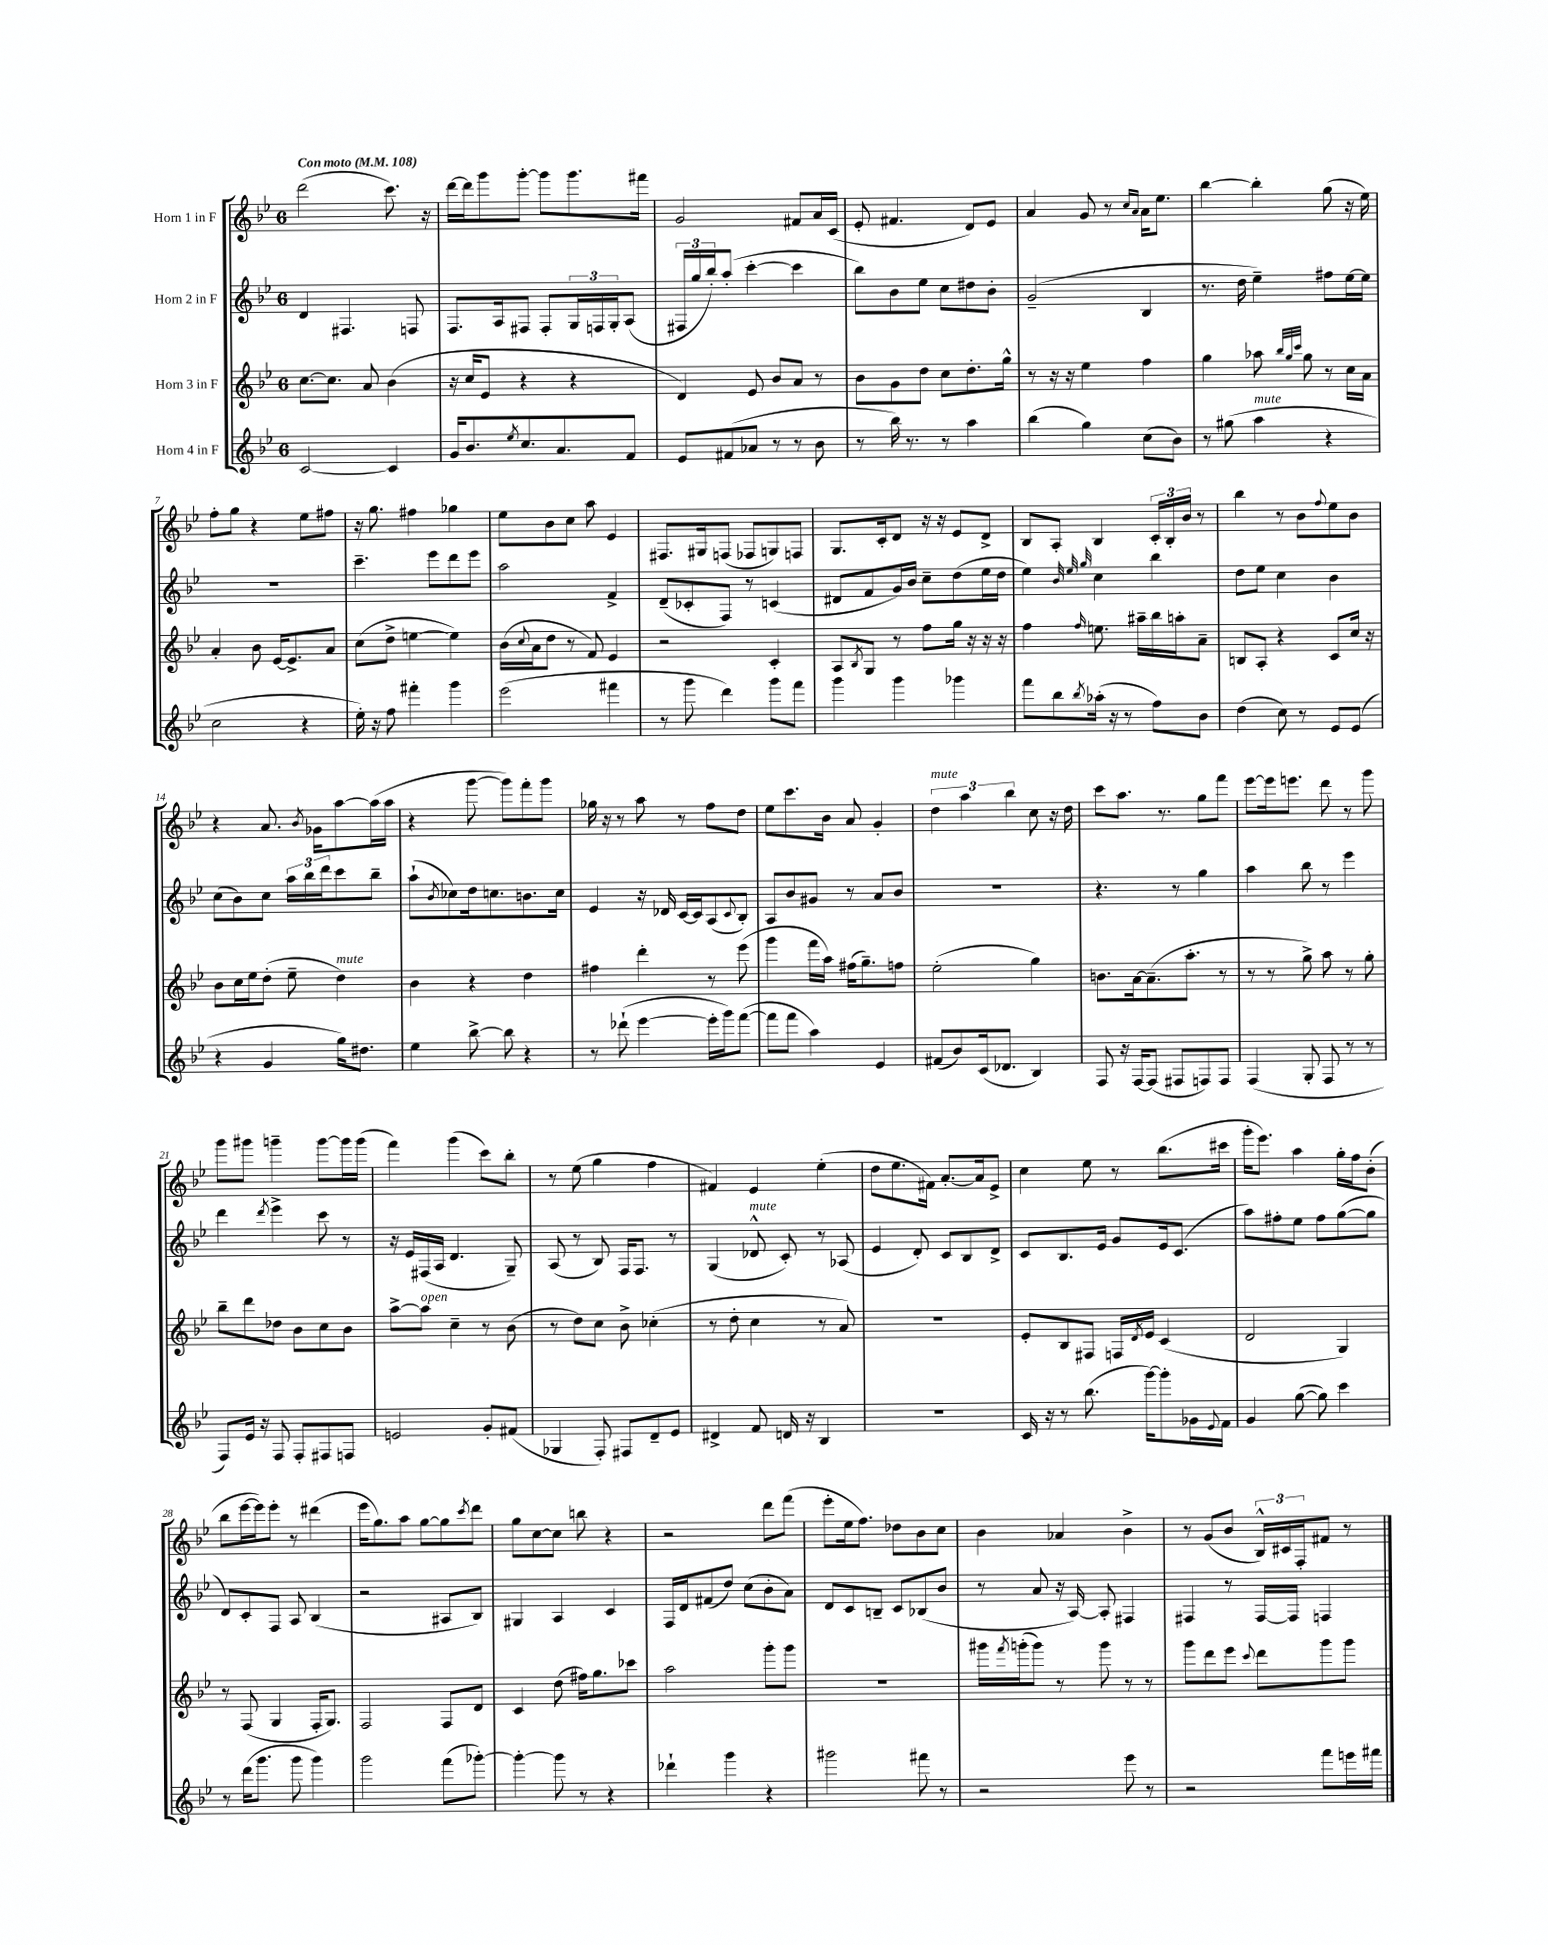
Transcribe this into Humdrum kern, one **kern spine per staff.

**kern	**kern	**kern	**kern
*part4	*part3	*part2	*part1
*staff4	*staff3	*staff2	*staff1
*I"Horn 4 in F	*I"Horn 3 in F	*I"Horn 2 in F	*I"Horn 1 in F
*clefG2	*clefG2	*clefG2	*clefG2
*k[b-e-]	*k[b-e-]	*k[b-e-]	*k[b-e-]
*M6/8	*M6/8	*M6/8	*M6/8
*MM108	*MM108	*MM108	*MM108
=1	=1	=1	=1
!	!	!	!LO:TX:a:B:t=Con moto
[2c/	[8.cc\L	4d/	(2ddd\
.	8.cc\J]	.	.
.	.	4.F#X/	.
.	8a/	.	.
4c/]	(4b-\	.	8.ccc\)
.	.	8Fn/	.
.	.	.	16r
=2	=2	=2	=2
16g/KL	16r	8.F/L	[16ddd\LL
8.b-/	16cc/KL	.	16ddd\J]
.	8e-/J	.	8ggg\
.	.	16A/k	.
8qee-/	.	.	.
8.cc/	4r	8F#X/J	[8ggg'\J
.	.	8F#'/L	8ggg\L]
8.a/	.	.	.
.	4r	24G/L	8.ggg\
.	.	24Fn/	.
.	.	24G'/J	.
8f/J	.	(8A/J	.
.	.	.	16fff#X\Jk
=3	=3	=3	=3
8e-/L	4d/)	24F#X/LL	2g/
.	.	24gg/	.
.	.	24bb-'/J)	.
(8f#X/	.	(8aa'/J	.
8a-X/J	8e-/	[4ccc'\	.
8r	8b-/L	.	.
8r	8a/J	4ccc\]	8f#X/L
8b-\	8r	.	16a/L
.	.	.	(16c/JJ
=4	=4	=4	=4
8r	8b-\L	8bb-\L)	8e-'/
16bb-\)	8g\	8b-\	4.f#X/
8.r	.	.	.
.	8dd\J	8ee-\J	.
8r	8cc\L	8cc\L	.
4aa\	8.dd'\	8dd#X\	8d/L)
.	.	8b-'\J	8e-/J
.	16gg^^\Jk	.	.
=5	=5	=5	=5
(4bb-\	8r	(2g~/	4a/
.	16r	.	.
.	16r	.	.
4gg\)	4ee-\	.	8g/
.	.	.	8r
.	.	.	16qqcc/LL
.	.	.	16qqa/JJ
(8cc\L	4ff\	4B-/	16a\KL
.	.	.	8.ee-\J
8b-\J)	.	.	.
=6	=6	=6	=6
8r	4gg\	8.r	[4bb-\
(8gg#X\	.	.	.
.	.	16dd\	.
!LO:TX:a:i:t=mute	!	!	!
4aa\	8aa-X\	4ee-~\)	4bb-'\]
.	32qqbb-/LLL	.	.
.	32qqgg/	.	.
.	32qqccc/JJJ	.	.
.	8gg\	.	.
4r	8r	8ff#X\L	(8gg\
.	16cc\LL	[16ee-\L	16r
.	16a\JJ	16ee-\JJ]	16ee-\)
!!LO:LB:g=z
=7	=7	=7	=7
2cc\	4a'/	2.r	8ff'\L
.	.	.	8gg\J
.	8b-\	.	4r
.	[16e-/KL	.	.
.	8.e-^/]	.	.
4r	.	.	8ee-\L
.	8a/J	.	8ff#X\J
=8	=8	=8	=8
16ee-'\)	(8cc\L	4.ccc~\	16r
16r	.	.	8.gg\
8ff\	8dd^\J	.	.
4fff#X'\	[4een\	.	4ff#X\
.	.	8eee-\L	.
4ggg\	4ee\])	8ddd\	4gg-X\
.	.	8eee-\J	.
=9	=9	=9	=9
(2eee-\	(16b-\LL	2aa\	8ee-\L
.	8qqcc/	.	.
.	16a\J	.	.
.	8dd\J	.	8b-\
.	8r	.	8cc\J
.	8f/)	.	8aa\
4fff#X\	4e-/	4f^/	4e-/
=10	=10	=10	=10
8r	2r	(8d~/L	8.F#X/L
8ggg\	.	8c-X'/	.
.	.	.	16G#X/k
4ddd\)	.	8F/J)	(8Fn/J
.	.	8r	8F-X/L
8ggg\L	4c'/	(4cn/	8Gn/)
8fff\J	.	.	8Fn/J
=11	=11	=11	=11
4ggg\	8A/L	8d#X/L	8.G/L
.	8qB-/	.	.
.	8G/J	8f/	.
.	.	.	16c'/k
4ggg\	8r	16g/L)	8d/J
.	.	16b-/JJ	.
.	8ff\L	8cc~\L	16r
.	.	.	16r
4ggg-X\	16gg\Jk	(8dd\	8e-/L
.	16r	.	.
.	16r	16ee-\L	8d^/J
.	16r	16dd\JJ	.
=12	=12	=12	=12
8fff\L	4ff\	4ee-\)	8B-/L
8bb-\	.	.	8A'/J
.	.	32qqb-/	.
.	.	32qqee-/	.
8qbb-/	16qqff/	32qqgg/	.
(16aa-X'\Jk	8.een\	4cc\	4B-/
16r	.	.	.
8r	.	.	.
.	16aa#X~\LL	.	.
8ff\L)	16bb-\	4bb-\	24c'/LL
.	.	.	24B-'/
.	16aan'\J	.	.
.	.	.	24b-/JJ
8b-\J	8a~\J	.	8r
=13	=13	=13	=13
(4dd\	8Bn/L	8dd\L	4bb-\
.	8A'/J	8ee-\J	.
8cc\)	4r	4cc\	8r
8r	.	.	8b-\L
.	.	.	8qqff/
8e-/L	8c/L	4b-\	8ee-\
(8e-/J	16cc/Jk	.	8b-\J
.	16r	.	.
!!LO:LB:g=z
=14	=14	=14	=14
4r	8b-\L	(8cc\L	4r
.	16cc\L	8b-\)	.
.	16ee-\J	.	.
4g/	(8dd'\J	8cc\J	8.a/
.	8ee-~\	24aa\LL	.
.	.	24bb-\	.
.	.	.	8qb-/
.	.	.	16g-X\KL
.	.	24ddd\J	.
!	!LO:TX:a:i:t=mute	!	!
16gg\KL)	4dd\)	8ccc\	[8aa\
8.dd#X\J	.	.	.
.	.	8bb-~\J	(16aa\L]
.	.	.	16aa\JJ
=15	=15	=15	=15
4ee-\	4b-\	(8aa`\L	4r
.	.	8qb-/	.
.	.	8cc-X\)	.
[8bb-^\	4r	16dd\k	[8ggg\
.	.	8.ccn\	.
8bb-\]	.	.	8ggg\L])
4r	4dd\	8.bn\	8fff'\
.	.	.	8ggg\J
.	.	16cc\Jk	.
=16	=16	=16	=16
8r	4ff#X\	4e-/	16gg-X\
.	.	.	16r
(8ddd-X`\	.	.	8r
[4eee-\	4ddd'\	16r	8aa\
.	.	16d-X/	.
.	.	[16c/LL	8r
.	.	16c/J]	.
16eee-'\LL]	8r	(8A/	8ff\L
16ggg\J)	.	.	.
.	.	8qqc/	.
([8fff\J	(8eee-\	8B-'/J)	8dd\J
=17	=17	=17	=17
8fff\L]	4ggg\	8A/L	8ee-\L
8fff\J	.	8b-/	8.ccc\
4aa\)	16fff\LL	8g#X/J	.
.	16aa\JJ)	.	16b-\Jk
.	(16ff#X\KL	8r	8a/
.	8.gg~\)	.	.
4e-/	.	8a/L	4g'/
.	8ffn\J	8b-/J	.
=18	=18	=18	=18
!	!	!	!LO:TX:a:i:t=mute
(8f#X/L	(2ee-'\	2.r	6dd\
8b-/)	.	.	.
.	.	.	6aa\
(16c/k	.	.	.
8.d-X/J	.	.	.
.	.	.	6bb-\
4B-/)	4gg\)	.	8cc\
.	.	.	16r
.	.	.	16dd\
=19	=19	=19	=19
8F/	8.bn\L	4.r	8ccc\L
16r	.	.	8.aa\J
[16F/KL	[16a\k	.	.
(8F/J]	(8.a~\]	.	.
.	.	.	8.r
8F#X/L	.	8r	.
.	8.aa'\J	.	.
8Fn/)	.	4gg\	8gg\L
8F/J	8r	.	8fff\J
=20	=20	=20	=20
(4F/	8r	4aa\	[8eee-\L
.	8r	.	16eee-\k]
.	.	.	8.eeen\J
8G'/	8gg^\)	8bb-\	.
8F/	8aa\	8r	8ddd\
8r	8r	4eee-\	8r
8r	8gg'\	.	8ggg\
!!LO:LB:g=z
=21	=21	=21	=21
8F/L)	8bb-~\L	4ddd\	8ggg\L
16e-/Jk	8ddd\	.	8ggg#X\J
16r	.	.	.
.	.	8qddd/	.
8F/	8dd-X\J	4eee-^\	4gggn~\
8F'/L	8b-\L	.	.
8F#X/	8cc\	8ccc\	[8ggg\L
8Fn/J	8b-\J	8r	16ggg\L]
.	.	.	(16ggg\JJ
=22	=22	=22	=22
2en/	[8aa^\L	16r	4fff\)
.	.	16e-/LL	.
!	!LO:TX:a:i:t=open	!	!
.	8aa\J]	(16F#X/	.
.	.	16A/JJ	.
.	4cc~\	4.d/	(4ggg\
8g'/L	8r	.	8ccc\L)
(8f#X/J	(8b-\	8G~/)	8bb-'\J
=23	=23	=23	=23
4G-X/	8r	(8A/	8r
.	8dd\L)	8r	(8ee-\
8F'/)	8cc\J	8B-/)	4gg\
8F#X/L	8b-^\	16F/KL	.
.	.	8.F/J	.
8d~/	(4cc-X'\	.	4ff\
8e-/J	.	8r	.
=24	=24	=24	=24
4d#X^/	8r	(4G/	4f#X/)
.	8dd'\	.	.
!	!	!LO:TX:a:i:t=mute	!
8f/	4cc\	8d-X^^/	4e-/
16dn/	.	8c'/)	.
16r	.	.	.
4B-/	8r	8r	(4ee-'\
.	8a/)	(8A-X/	.
=25	=25	=25	=25
2.r	2.r	4e-/	8dd\L
.	.	.	8.ee-\
.	.	8d'/)	.
.	.	.	16f#X\Jk)
.	.	8c/L	[8.a'/L
.	.	8B-/	.
.	.	.	16a/k]
.	.	8d^/J	8e-^/J
=26	=26	=26	=26
16c/	8e-'/L	8c/L	4cc\
16r	.	.	.
8r	8B-/	8.B-/	.
(8.bb-\	8F#X/J	.	8ee-\
.	.	16e-/Jk	.
.	16Fn/LL	8g/L	8r
.	8qd/	.	.
[16ggg\KL)	16e-/JJ	.	.
8ggg'\]	(4c/	16e-/k	(8.bb-\L
.	.	(8.c/J	.
16g-X\L	.	.	.
8qqe-/	.	.	.
16f\JJ	.	.	16ccc#X\Jk
=27	=27	=27	=27
4g/	2d/	8aa\L)	16ggg'\KL
.	.	.	8.eee-\J)
.	.	8ff#X'\	.
([8gg\	.	8ee-\J	4aa\
8gg\])	.	8ff#\L	.
4ccc\	4G/)	([8gg\	16gg'\LL
.	.	.	16ff\J
.	.	8gg\J]	(8b-'\J
!!LO:LB:g=z
=28	=28	=28	=28
8r	8r	8d/L)	8bb-\L
(16ddd\KL	(8F/	8c'/	[16eee-\L
8.ggg\J	.	.	16eee-\J])
.	4G/	8F/J	8eee-'\J
8ggg\	.	8A/	8r
4ggg\)	16F'/KL	(4B-/	(4ddd#X\
.	8.G/J)	.	.
=29	=29	=29	=29
2ggg\	2F/	2r	16eee-\KL
.	.	.	8.gg\)
.	.	.	8aa\J
.	.	.	[8gg\L
(8fff\L	8F/L	8A#X/L	8gg\]
.	.	.	8qccc/
[8ggg-X'\J)	8d/J	8B-/J)	8ddd\J
=30	=30	=30	=30
4ggg-'\_	4c/	4G#X/	8gg\L
.	.	.	[8cc\
8ggg-\]	(8dd\	4A/	8cc\J]
8r	16ff#X\KL)	.	8bbn\
.	8.gg\	.	.
4r	.	4c/	4r
.	8ccc-X\J	.	.
=31	=31	=31	=31
4ddd-X`\	2aa\	16F/LL	2r
.	.	16d/J	.
.	.	(8f#X/	.
4ggg\	.	8dd/J)	.
.	.	(8cc\L	.
4r	8ggg'\L	8b-'\	8ddd\L
.	8ggg\J	8a\J)	(8fff\J
=32	=32	=32	=32
2ggg#X\	2.r	8d/L	8eee-'\L
.	.	8c/	16ee-\k
.	.	.	8.ff\J)
.	.	8Bn~/J	.
.	.	8c/L	8dd-X\L
8fff#X\	.	(8B-X/	8b-\
8r	.	8b-/J	8cc\J
=33	=33	=33	=33
2r	16ggg#X\LL	8r	4b-\
.	8qfff/	.	.
.	(16gggn'\J	.	.
.	8ggg\J)	8a/	.
.	8r	16r	4a-X/
.	.	[16A/)	.
.	8ggg\	8A'/]	.
8eee-\	8r	4F#X/	4b-^\
8r	8r	.	.
=34	=34	=34	=34
2r	8ggg\L	4F#X/	8r
.	8ddd\	.	(8g/L
.	8eee-\J	8r	8b-/J
.	8qqccc/	.	.
.	8ddd\L	[16F#/LL	24B-^^/LL)
.	.	.	24c#X/
.	.	16F#/JJ]	.
.	.	.	24F'/J
8fff\L	8ggg\	4Fn/	8f#X/J
16eeen\L	8ggg\J	.	8r
16fff#X\JJ	.	.	.
==	==	==	==
*-	*-	*-	*-
